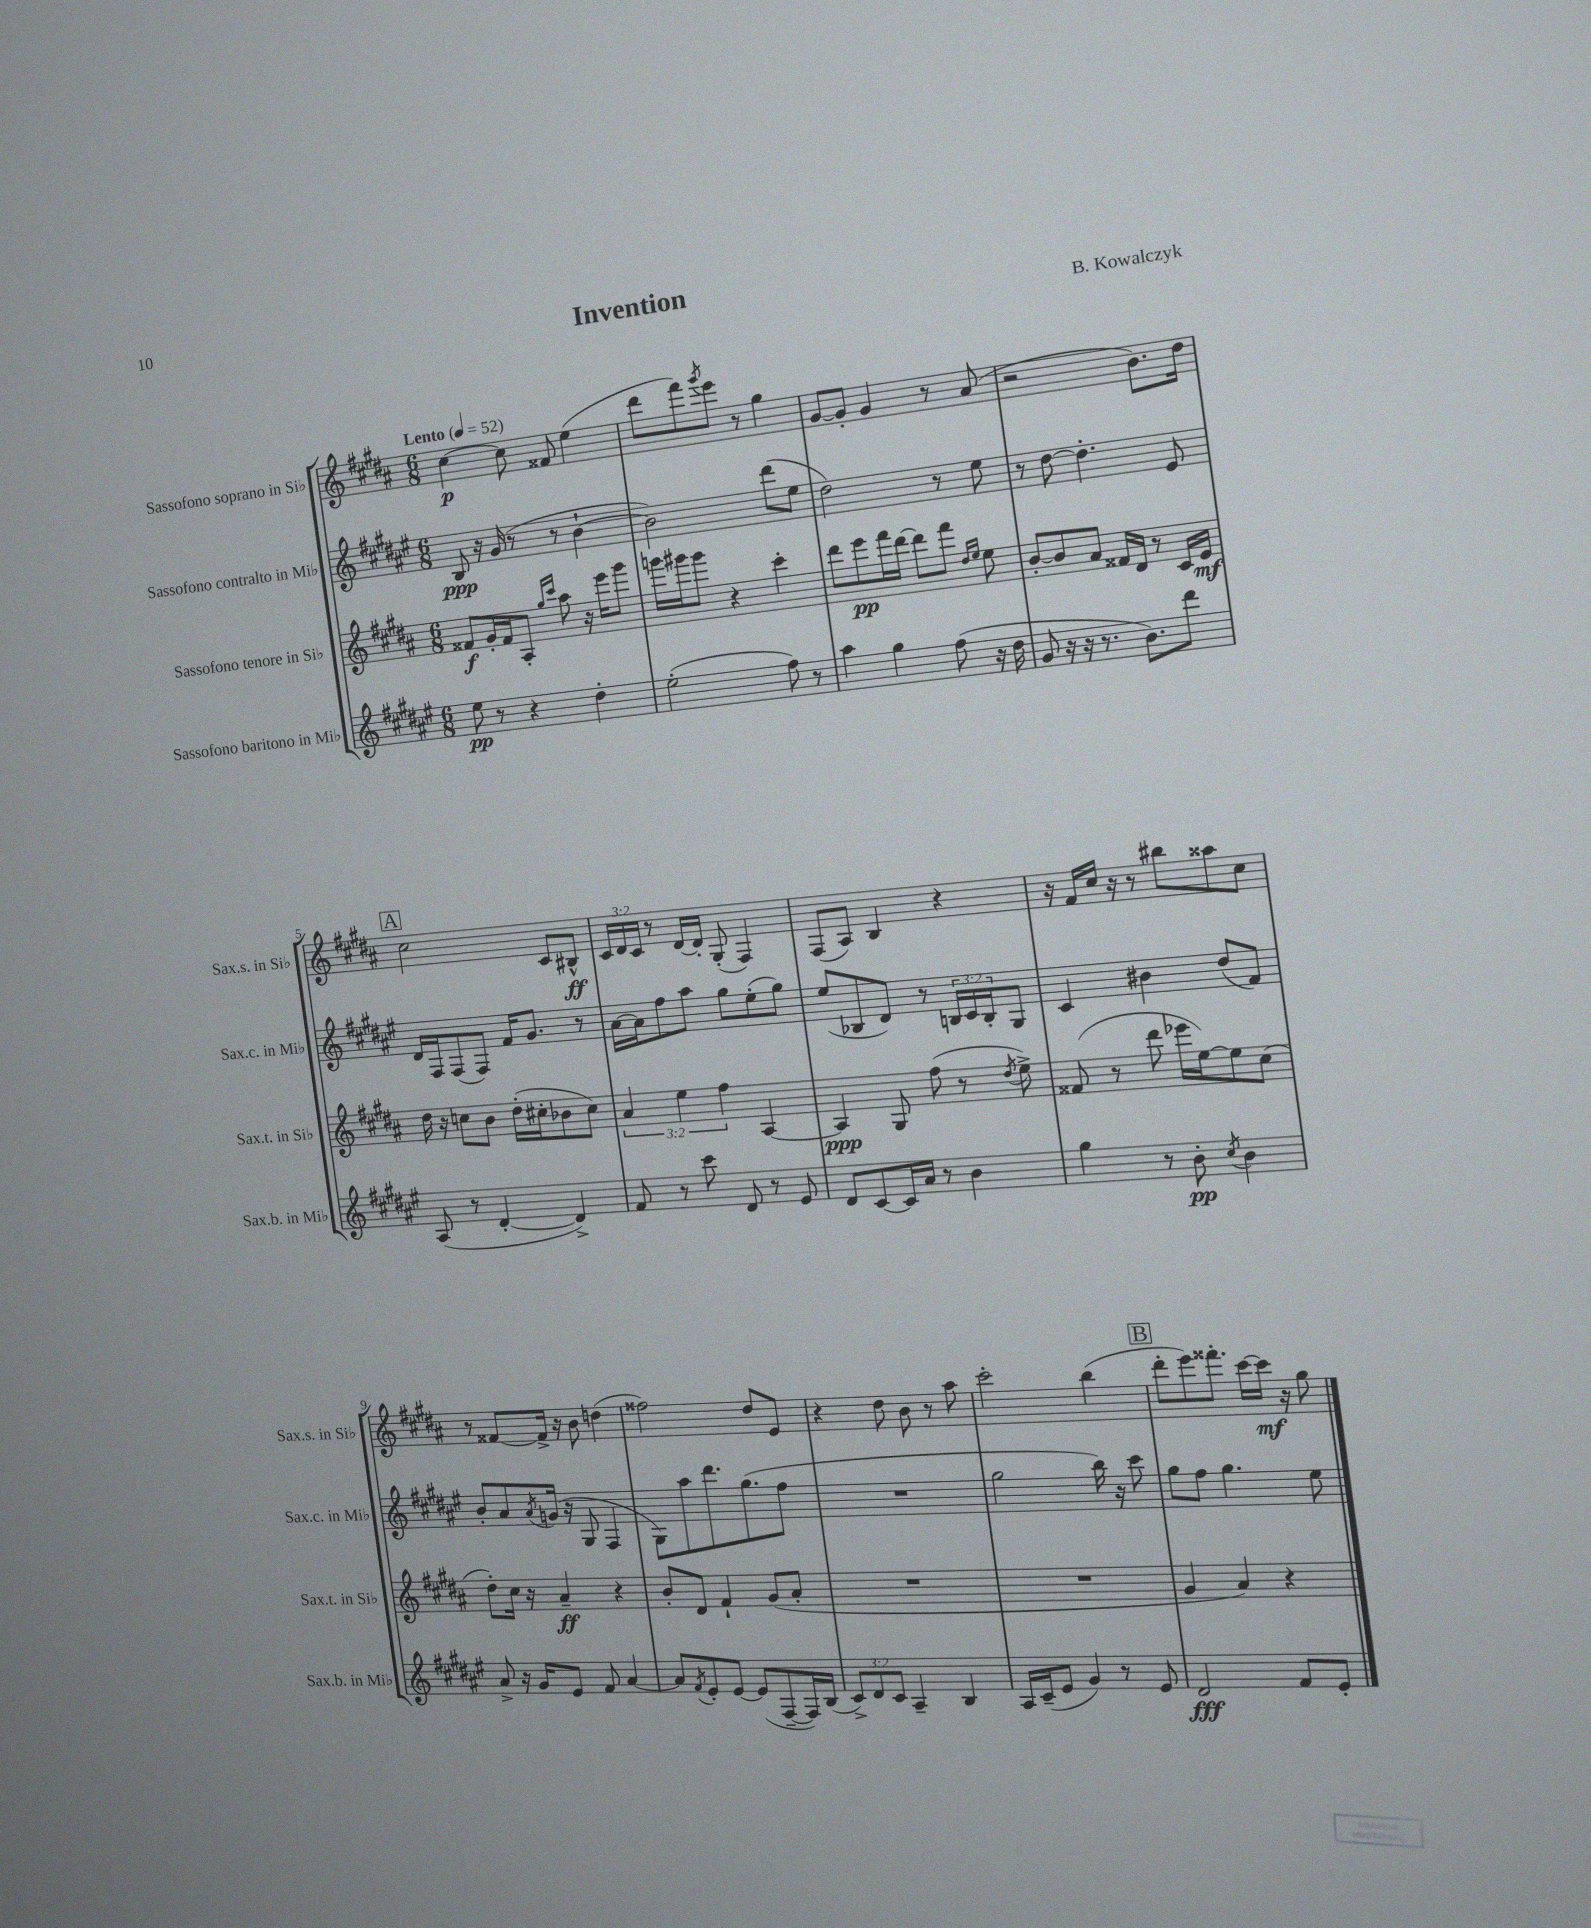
\header { title = "Invention" composer = "B. Kowalczyk" }
<<
\new StaffGroup <<
\new Staff = "s0" \with { instrumentName = "Sassofono soprano in Sib" shortInstrumentName = "Sax.s. in Sib" } {
    \clef treble \key b \major \numericTimeSignature \time 6/8 \override Staff.TupletNumber.text = #tuplet-number::calc-fraction-text \tempo "Lento" 4 = 52
    cis''4~\p cis''8 fisis'8 e''4( |
    dis'''8 fis'''8) \acciaccatura { gis'''8 } e'''8 r8 gis''4 |
    gis'8~ gis'8-. gis'4 r8 ais'8( |
    r2 b'8.) dis''16 |
    \mark \markup { \box "A" } cis''2 cis'8 bis8-^\ff |
    \tuplet 3/2 { cis'16 dis'16 cis'16 } r8 dis'16~ dis'16-. gis8-.( fis4) |
    fis8( ais8) b4 r4 |
    r16 fis'16 cis''16 r16 r8 bis''8 aisis''8 cis''8 |
    r8 fisis'8~ fisis'16-> r16 b'8 d''4( |
    fisis''2) dis''8 e'8 |
    r4 dis''8 b'8 r8 ais''8 |
    cis'''2-. b''4( |
    \mark \markup { \box "B" } dis'''8-. e'''8) fisis'''8.-. cis'''16~ cis'''16\mf r16 gis''8 \bar "|." |
}
\new Staff = "s1" \with { instrumentName = "Sassofono contralto in Mib" shortInstrumentName = "Sax.c. in Mib" } {
    \clef treble \key fis \major \numericTimeSignature \time 6/8 \override Staff.TupletNumber.text = #tuplet-number::calc-fraction-text
    b8\ppp r16 gis'16( r8 r8 b'4~-! |
    b'2) dis'''8( eis''8 |
    dis''2) r8 eis''8 |
    r8 dis''8~ dis''4.-. eis'8 |
    \mark \markup { \box "A" } dis'16 fis16 fis8( fis8) fis'16 gis'8. r8 |
    ais'16~ ais'16 fis''8 ais''8 gis''8 eis''8-.( gis''8) |
    eis''8( bes8 dis'8) r8 \tuplet 3/2 { b16 cis'16 b16-. } gis8 |
    cis'4 bis'4 dis''8( fis'8) |
    b'8-. ais'8 \acciaccatura { ais'8 } g'16( r16 gis8 fis4 |
    gis8) ais''8 dis'''8. gis''8.( fis''8 |
    R2. |
    gis''2 b''16) r16 cis'''8 |
    \mark \markup { \box "B" } gis''8 fis''8 gis''4. eis''8 \bar "|." |
}
\new Staff = "s2" \with { instrumentName = "Sassofono tenore in Sib" shortInstrumentName = "Sax.t. in Sib" } {
    \clef treble \key b \major \numericTimeSignature \time 6/8 \override Staff.TupletNumber.text = #tuplet-number::calc-fraction-text
    fisis'8\f gis'16-. fisis'16 ais8-. \grace { gis''16 cis'''16 } ais''8 r16 e'''16 gis'''8 |
    g'''16 gis'''16 gis'''8 r4 cis'''4-. |
    dis'''8 e'''8\pp fis'''16 dis'''16~ dis'''8 fis'''8 \grace { dis''16 e''16 } e''8 |
    b'8~-. b'8 ais'8 fisis'16 dis'16 r8 cis'16 e'16\mf |
    \mark \markup { \box "A" } dis''16 r16 c''8 b'8 dis''16-.( cis''16-. bes'8 cis''8) |
    \tuplet 3/2 { ais'4 e''4 fis''4 } ais4~ |
    ais4\ppp gis8 fis''8( r8 \acciaccatura { dis''8 } e''8->) |
    fisis'8( r8 dis'''8 ees'''16 e''16~) e''8 cis''8( |
    dis''8-.) cis''16 r16 ais'4--\ff r4 |
    b'8-. dis'8 fis'4-! gis'8( ais'8-. |
    R2. |
    R2. |
    \mark \markup { \box "B" } gis'4 ais'4) r4 \bar "|." |
}
\new Staff = "s3" \with { instrumentName = "Sassofono baritono in Mib" shortInstrumentName = "Sax.b. in Mib" } {
    \clef treble \key fis \major \numericTimeSignature \time 6/8 \override Staff.TupletNumber.text = #tuplet-number::calc-fraction-text
    eis''8\pp r8 r4 dis''4-. |
    eis''2-.( fis''8) r8 |
    ais''4 gis''4 fis''8( r16 dis''16 |
    gis'8 r16 r16 r8. b'8.) dis'''8 |
    \mark \markup { \box "A" } ais8( r8 dis'4~-. dis'4->) |
    fis'8 r8 cis'''8 dis'8 r8 eis'8 |
    dis'8 cis'8~ cis'16 ais'16 r8 b'4 |
    gis''4 r8 b'8-.\pp \acciaccatura { cis''8 } b'4 |
    ais'8-> r16 gis'16 eis'8 fis'8 ais'4~ |
    ais'8 \acciaccatura { fis'8 } eis'8-. eis'8~ eis'8( fis8~-- fis16) b16( |
    \tuplet 3/2 { cis'8->) dis'8 cis'8 } ais4-- b4 |
    ais16 cis'16--( eis'8 gis'4) r8 eis'8 |
    \mark \markup { \box "B" } dis'2\fff fis'8 eis'8-. \bar "|." |
}
>>
>>
